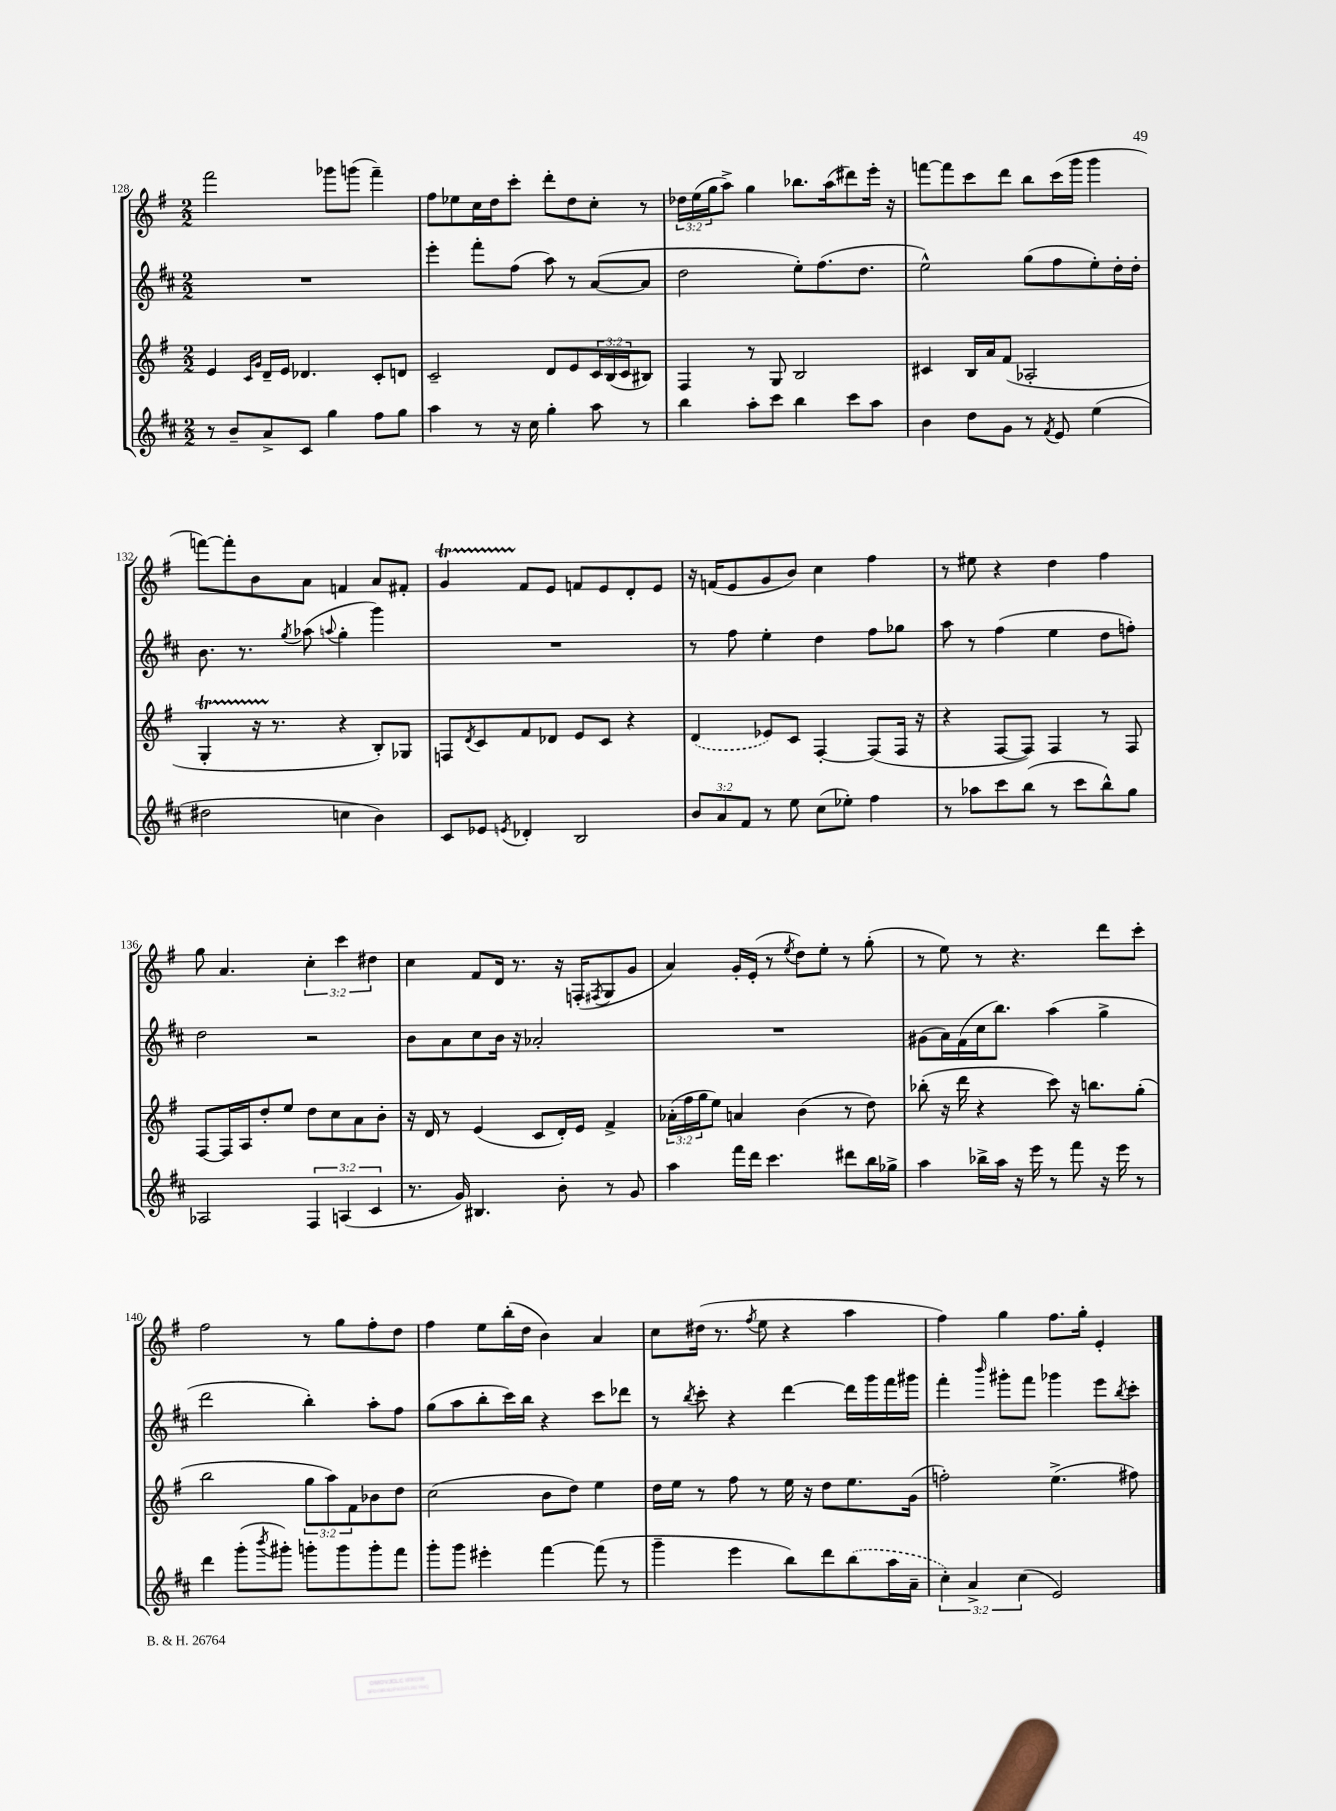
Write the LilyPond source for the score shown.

<<
\new StaffGroup <<
\new Staff = "s0" {
    \clef treble \key g \major \numericTimeSignature \time 2/2 \override Staff.TupletNumber.text = #tuplet-number::calc-fraction-text
    fis'''2 ges'''8 g'''8( fis'''4--) |
    fis''8 ees''8 c''16 d''16 c'''8-. d'''8-. d''8 c''8-. r8 |
    \tuplet 3/2 { des''16 e''16( g''16 } a''8->) g''4 bes''8. a''16( dis'''8) e'''16-. r16 |
    f'''8~ f'''8 c'''8 d'''8 b''8 c'''16( g'''16 g'''4 |
    f'''8~) f'''8-. b'8 a'8 f'4 a'8 fis'8-. |
    g'4\startTrillSpan fis'8\stopTrillSpan e'8 f'8 e'8 d'8-. e'8 |
    r16 f'16( e'8 g'8 b'8) c''4 fis''4 |
    r8 eis''8 r4 d''4 fis''4 |
    g''8 a'4. \tuplet 3/2 { c''4-. c'''4 dis''4 } |
    c''4 fis'8 d'16 r8. r16 f16-.( \acciaccatura { fis8 } g8 g'8 |
    a'4) g'16-. e'16-.( r8 \acciaccatura { e''8 } d''8) e''8-. r8 g''8-.( |
    r8 e''8) r8 r4. d'''8 c'''8-. |
    fis''2 r8 g''8 fis''8-. d''8 |
    fis''4 e''8 b''16-.( d''16 b'4) a'4 |
    c''8 dis''16( r8. \acciaccatura { fis''8 } e''8 r4 a''4 |
    fis''4) g''4 fis''8. g''16-. e'4-. \bar "|." |
}
\new Staff = "s1" {
    \clef treble \key d \major \numericTimeSignature \time 2/2
    R1 |
    e'''4-. fis'''8-. fis''8( a''8) r8 a'8~( a'8 |
    d''2 e''8-.) fis''8.( d''8. |
    e''2-^) g''8( fis''8 e''8-.) d''16-. d''16-. |
    b'8. r8. \acciaccatura { g''8 } aes''8( \appoggiatura { a''8 } g''4-. g'''4) |
    R1 |
    r8 fis''8 e''4-. d''4 fis''8 ges''8 |
    a''8 r8 fis''4( e''4 d''8 f''8-.) |
    d''2 r2 |
    b'8 a'8 cis''8 b'16 r16 aes'2-. |
    R1 |
    gis'8( a'16) fis'16( cis''16 b''8.) a''4( g''4-> |
    d'''2 b''4-.) a''8-. fis''8 |
    g''8( a''8 b''8-. cis'''16) b''16 r4 cis'''8 des'''8 |
    r8 \acciaccatura { b''8 } cis'''8-. r4 d'''4~ d'''16 g'''16 fis'''16 gis'''16 |
    fis'''4-. \grace { b'''16 } gis'''8-. fis'''8 ges'''4 e'''8 \acciaccatura { b''8 } cis'''8-. \bar "|." |
}
\new Staff = "s2" {
    \clef treble \key g \major \numericTimeSignature \time 2/2 \override Staff.TupletNumber.text = #tuplet-number::calc-fraction-text
    e'4 \grace { c'16 g'16 } d'16-- e'16 des'4. c'8-. d'8 |
    c'2-- d'8 e'8 \tuplet 3/2 { c'16 b16( c'16 } bis8) |
    fis4 r8 g8 b2 |
    cis'4 b16 a'16 fis'8( aes2-. |
    g4-.\startTrillSpan r16 r8.\stopTrillSpan r4 b8-.) ges8 |
    f8 \acciaccatura { d'8 } c'8 fis'8 des'8 e'8 c'8 r4 |
    \once \slurDashed d'4( ees'8) c'8 fis4~-. fis8( fis16 r16 |
    r4 fis8~ fis8) fis4 r8 fis8 |
    fis8~ fis16 a16 d''8-. e''8 d''8 c''8 a'8 b'8-. |
    r16 d'16 r8 e'4( c'8 d'16-.) e'16 fis'4-> |
    \tuplet 3/2 { aes'16-.( fis''16 g''16 } e''8) a'4 b'4( r8 d''8) |
    bes''8-.( r16 d'''16 r4 c'''8) r16 b''8. g''8-.( |
    b''2 \tuplet 3/2 { g''8 a''8) fis'8 } bes'8 d''8 |
    c''2( b'8 d''8) e''4 |
    d''16 e''16 r8 fis''8 r8 e''16 r16 d''8 e''8. g'16( |
    f''2-.) e''4.->( fis''8) \bar "|." |
}
\new Staff = "s3" {
    \clef treble \key d \major \numericTimeSignature \time 2/2 \override Staff.TupletNumber.text = #tuplet-number::calc-fraction-text
    r8 b'8-- a'8-> cis'8 g''4 fis''8 g''8 |
    a''4 r8 r16 cis''16 g''4-. a''8 r8 |
    b''4 a''8-. cis'''8 b''4 cis'''8 a''8 |
    b'4 d''8 g'8 r8 \acciaccatura { fis'8 } e'8 e''4( |
    dis''2 c''4 b'4) |
    cis'8 ees'8 \acciaccatura { e'8 } des'4-. b2 |
    \tuplet 3/2 { b'8 a'8 fis'8 } r8 e''8 cis''8( ees''8-.) fis''4 |
    r8 aes''8 cis'''8 b''8( r8 cis'''8 b''8-^) g''8 |
    aes2 \tuplet 3/2 { fis4 a4( cis'4 } |
    r8. g'16) bis4. b'8-. r8 g'8 |
    a''4 fis'''16 d'''16 cis'''4. dis'''8 b''16 ges''16-> |
    a''4 bes''16-> a''16 r16 e'''16 r8 fis'''8 r16 e'''16 r8 |
    d'''4 g'''8-.( \acciaccatura { b'''8 } gis'''8-.) g'''8-. g'''8 g'''8-. fis'''8 |
    g'''8-. g'''8 eis'''4-. fis'''4~ fis'''8( r8 |
    g'''4-- e'''4 b''8) d'''8 \once \slurDashed b''8( a''16 a'16-- |
    \tuplet 3/2 { cis''4-.) a'4-> cis''4( } e'2) \bar "|." |
}
>>
>>
\layout { \context { \Score currentBarNumber = #128 } }
